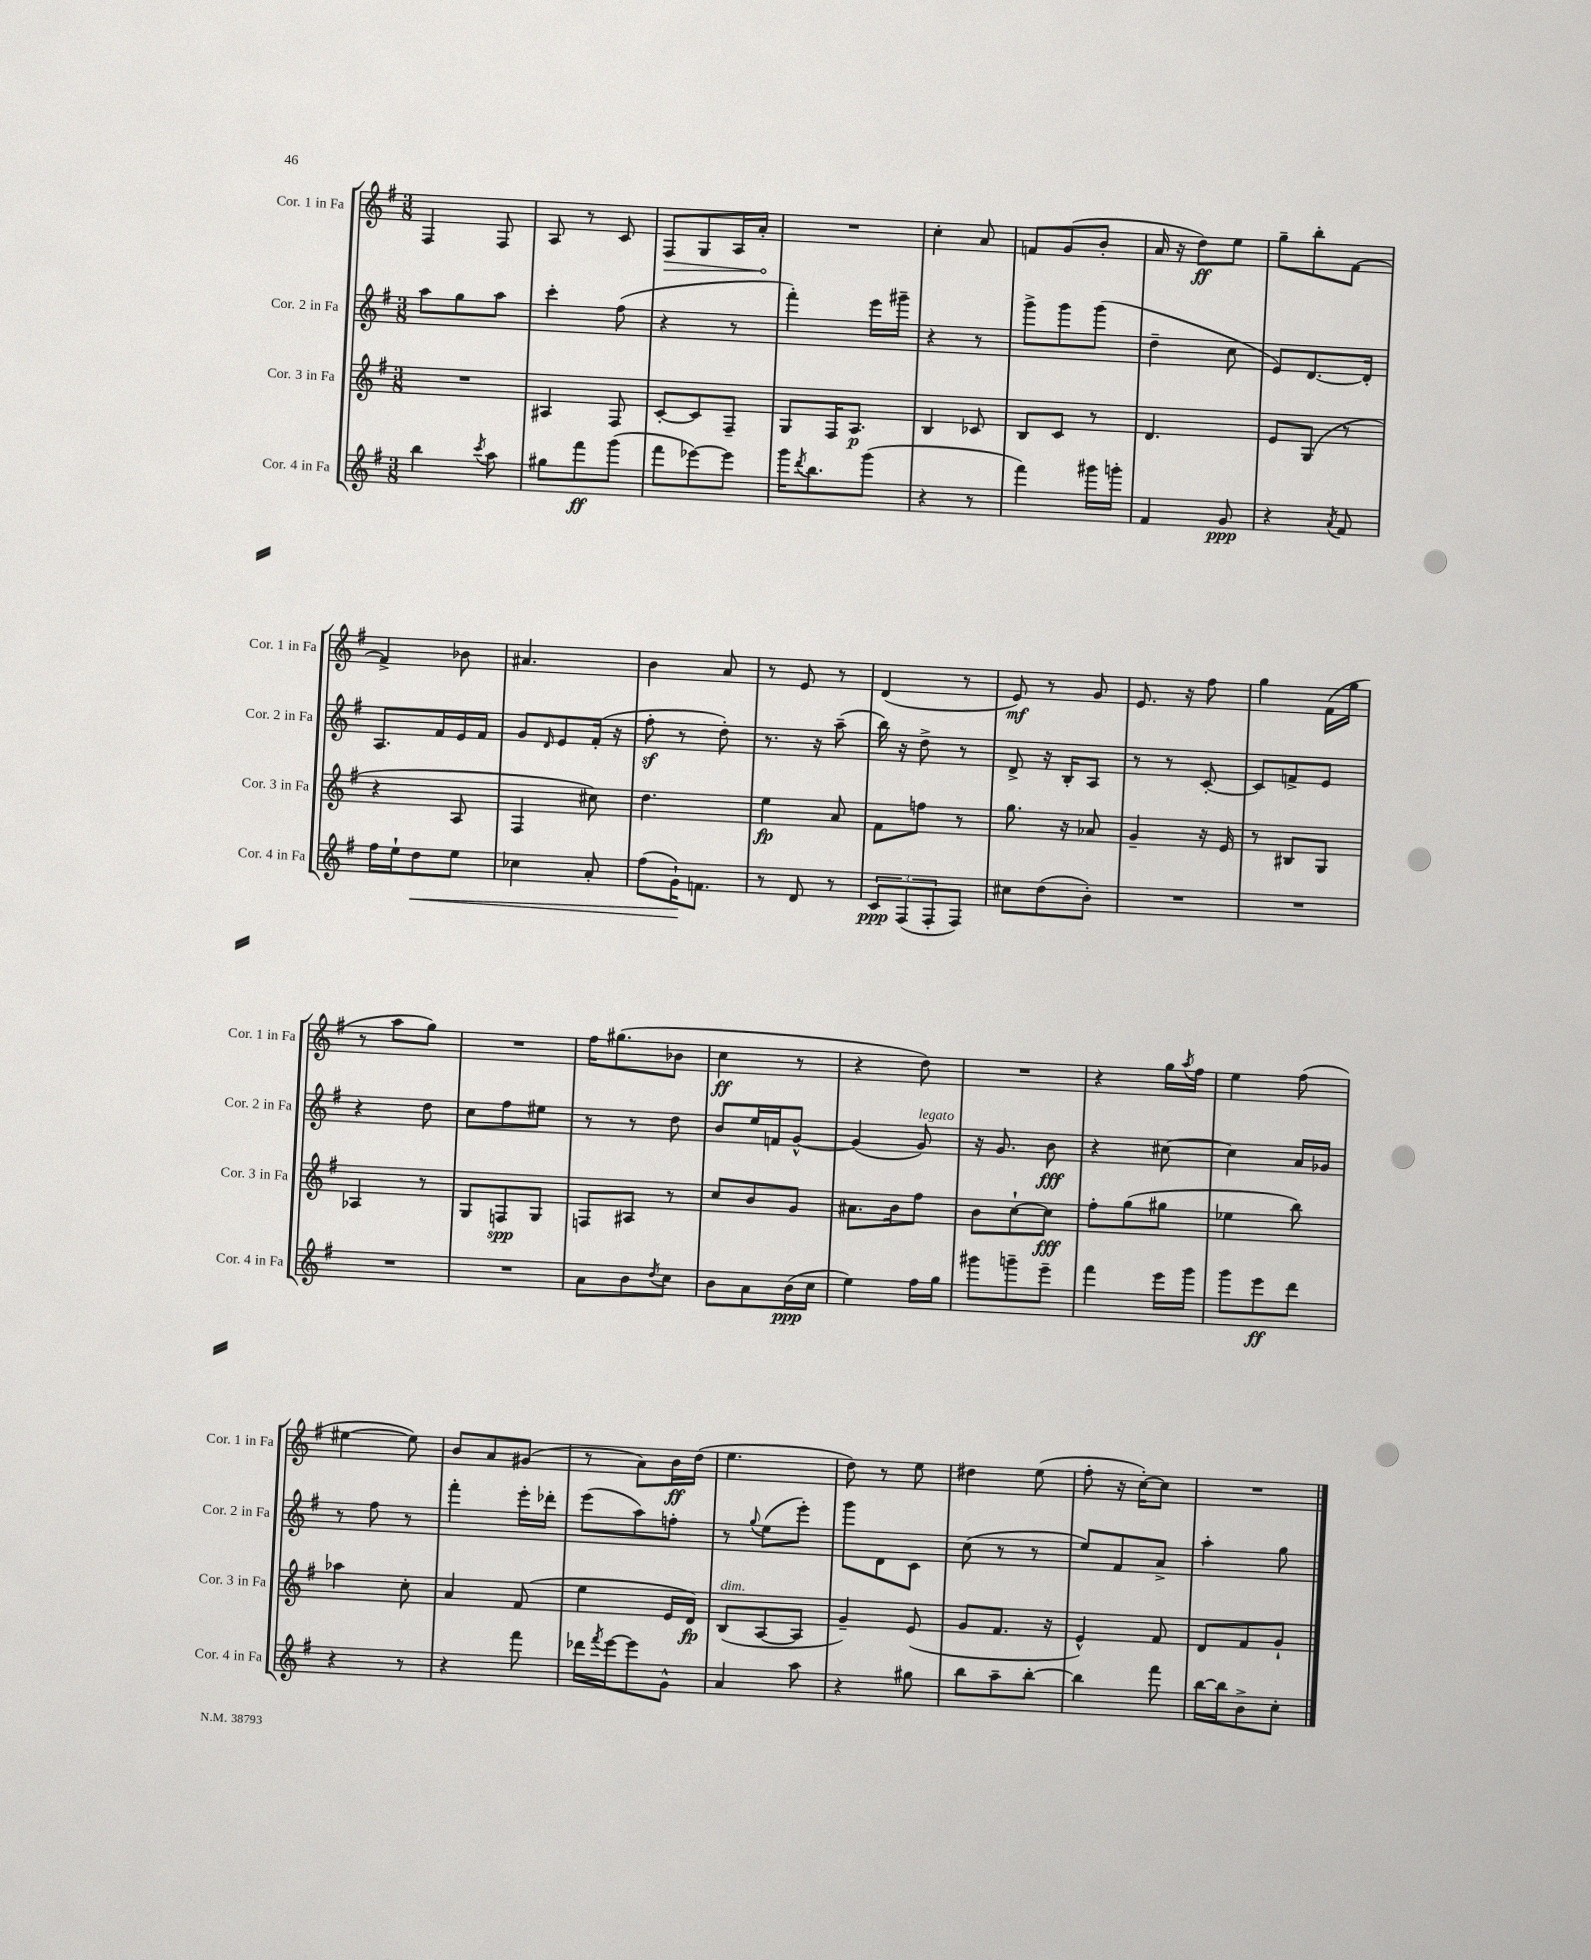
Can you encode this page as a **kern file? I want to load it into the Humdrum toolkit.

**kern	**kern	**kern	**kern
*staff4	*staff3	*staff2	*staff1
*clefG2	*clefG2	*clefG2	*clefG2
*k[f#]	*k[f#]	*k[f#]	*k[f#]
*M3/8	*M3/8	*M3/8	*M3/8
4bb	4.r	8aa	4F#
.	.	8gg	.
8qccc	.	.	.
8aa	.	8aa	8F#
=	=	=	=
8gg#	4A#	4ccc'	8A
8fff#	.	.	8r
(8ggg	8F#	(8ff#	8c
=	=	=	=
8fff#	[8c'	4r	8F#
[8eee-)	8c]	.	8G
8eee-]	8F#~	8r	16A
.	.	.	16a'
=	=	=	=
16ggg	8G	4fff#')	4.r
8qddd	.	.	.
8.bb	.	.	.
.	16F#	.	.
.	8.A	.	.
(8ggg	.	16eee	.
.	.	16ggg#~	.
=	=	=	=
4r	4B	4r	4cc'
8r	8c-	8r	8a
=	=	=	=
4fff#)	8B	8ggg^	8f
.	8c	8ggg	(8g
16ggg#	8r	(8ggg	8b'
16ggg'	.	.	.
=	=	=	=
4f#	4.d	4dd~	16a
.	.	.	16r
.	.	.	8dd)
8g	.	8cc	8ee
=	=	=	=
4r	8e	8e)	8gg~
.	(8G	[8.d	8bb'
8qa	.	.	.
8f#	8r	.	[8f#
.	.	16d']	.
=	=	=	=
16ff#	4r	8.A	4f#^]
16ee`	.	.	.
8dd	.	.	.
.	.	16f#	.
8ee	8A	16e	8b-
.	.	16f#	.
=	=	=	=
4cc-	4F#	8g	4.a#
.	.	16qqd	.
.	.	8e	.
8a'	8cc#)	(16f#'	.
.	.	16r	.
=	=	=	=
(8ff#	4.dd	8ff#'	4b
16g`)	.	8r	.
8.f	.	.	.
.	.	8dd')	8a
=	=	=	=
8r	4ee	8.r	8r
8d	.	.	8e
.	.	16r	.
8r	8a	(8aa~	8r
=	=	=	=
12c	8f#	16bb)	(4d
.	.	16r	.
(12F#	.	.	.
.	8ff	8dd^	.
12F#'	.	.	.
8F#)	8r	8r	8r
=	=	=	=
8cc#	8.gg	8d^	8e)
(8dd	.	16r	8r
.	16r	16B'	.
8b')	8a-	8A	8g
=	=	=	=
4.r	4g~	8r	8.e
.	.	8r	.
.	.	.	16r
.	16r	[8c'	8ff#
.	16e	.	.
=	=	=	=
4.r	8r	8c]	4gg
.	8B#	8f^	.
.	8G	8e	(16f#
.	.	.	16gg
=	=	=	=
4.r	4A-	4r	8r
.	.	.	8aa
.	8r	8dd	8gg)
=	=	=	=
4.r	8G	8cc	4.r
.	8F	8ff#	.
.	8G	8ee#	.
=	=	=	=
8a	8F	8r	16ff#
.	.	.	(8.gg#
8b	8A#	8r	.
8qdd	.	.	.
8cc	8r	8dd	8b-
=	=	=	=
8b	8cc	8b	4cc
8a	8b	16ee	.
.	.	16f	.
(16b	8g	[8g^^	8r
16cc	.	.	.
=	=	=	=
4ee)	8.a#	(4g]	4r
.	16b	.	.
16ff#	8ff#	8g)	8dd)
16gg	.	.	.
=	=	=	=
8ggg#	8b	16r	4.r
.	.	8.g	.
8ggg~	[8cc`	.	.
8eee~	8cc]	8b	.
=	=	=	=
4fff#	8ff#'	4r	4r
.	(8gg	.	.
16eee	8gg#	[8cc#	16gg
.	.	.	8qaa
16ggg	.	.	16ff#
=	=	=	=
8ggg	4ee-	4cc#]	4ee
8eee	.	.	.
8ddd	8bb)	16a	(8ff#
.	.	16g-	.
=	=	=	=
4r	4aa-	8r	[4ee#
.	.	8ff#	.
8r	8cc'	8r	8ee#])
=	=	=	=
4r	4a	4fff#'	8b
.	.	.	8a
8fff#	(8f#	16eee'	(8g#
.	.	16ddd-'	.
=	=	=	=
16ddd-	4ee	(8eee	8r
8qfff#	.	.	.
[16eee	.	.	.
8eee]	.	8aa)	8a)
8g^^	16e	8ff'	16b
.	16d)	.	(16dd
=	=	=	=
4a	(8B	8r	4.ee
.	.	8qqgg	.
.	[8A	(8ee	.
8aa	8A]	8eee')	.
=	=	=	=
4r	4g~)	8ggg	8dd)
.	.	8d	8r
8gg#	(8e	8c	8ee
=	=	=	=
8bb	8g	(8cc	4dd#
8aa~	8.f#	8r	.
[8bb'	.	8r	(8ee
.	16r	.	.
=	=	=	=
4bb]	4e^^)	8ee)	8ff#'
.	.	8f#	16r
.	.	.	[16cc')
8fff#	8f#	8a^	8cc]
=	=	=	=
[16bb	8d	4aa'	4.r
16bb]	.	.	.
8b^	8f#	.	.
8cc'	8g`	8gg	.
==	==	==	==
*-	*-	*-	*-
